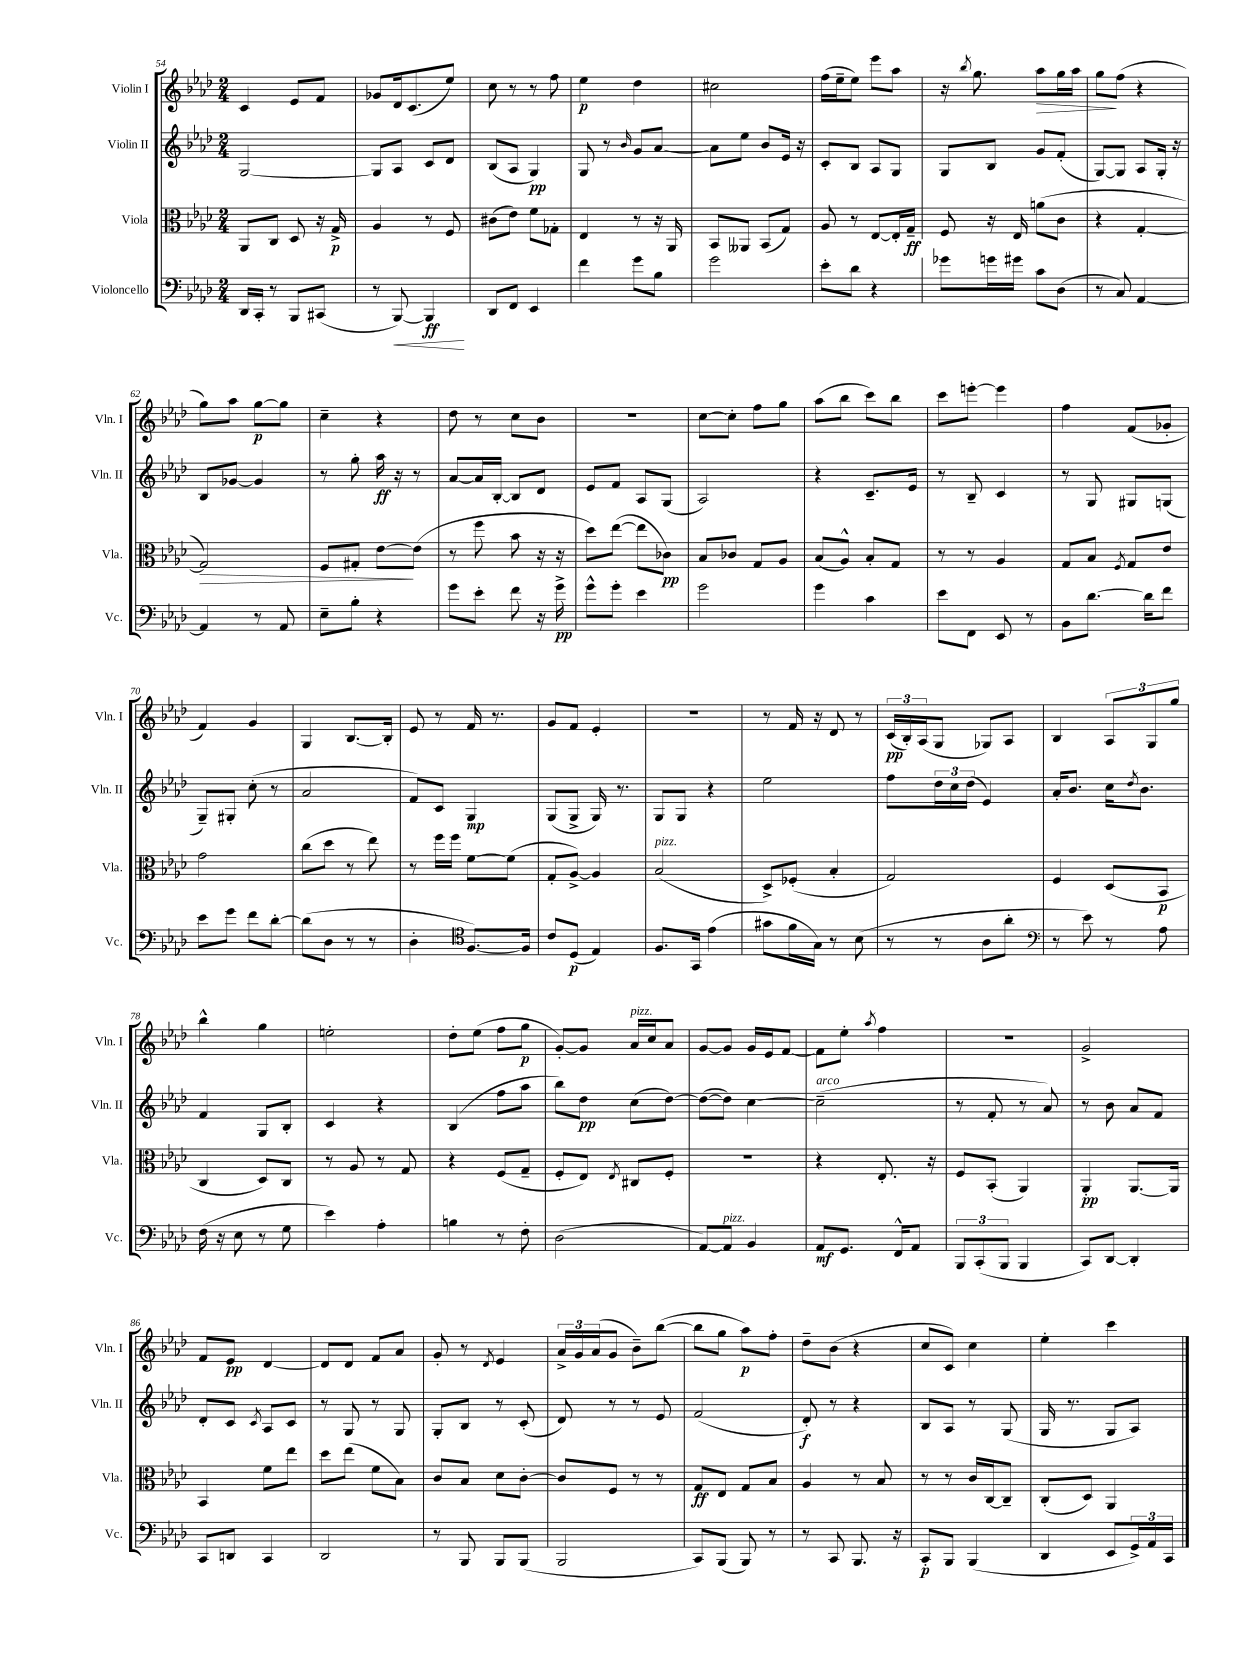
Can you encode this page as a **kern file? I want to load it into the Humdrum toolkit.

**kern	**dynam	**kern	**dynam	**kern	**dynam	**kern	**dynam
*part4	*part4	*part3	*part3	*part2	*part2	*part1	*part1
*staff4	*staff4	*staff3	*staff3	*staff2	*staff2	*staff1	*staff1
*I"Violoncello	*	*I"Viola	*	*I"Violin II	*	*I"Violin I	*
*I'Vc.	*	*I'Vla.	*	*I'Vln. II	*	*I'Vln. I	*
*clefF4	*	*clefC3	*	*clefG2	*	*clefG2	*
*k[b-e-a-d-]	*	*k[b-e-a-d-]	*	*k[b-e-a-d-]	*	*k[b-e-a-d-]	*
*M2/4	*	*M2/4	*	*M2/4	*	*M2/4	*
=54	=54	=54	=54	=54	=54	=54	=54
16DD-/LL	.	8AA-/L	.	[2G/	.	4c/	.
16CC'/JJ	.	.	.	.	.	.	.
8r	.	8C/J	.	.	.	.	.
8BBB-/L	.	8D-/	.	.	.	8e-/L	.
(8CC#X/J	.	16r	.	.	.	8f/J	.
.	.	16G^/	p	.	.	.	.
=55	=55	=55	=55	=55	=55	=55	=55
8r	.	4A-/	.	8G/L]	.	8g-X/L	.
!	!LO:HP:b	!	!	!	!	!	!
[8BBB-/)	<	.	.	8A-/J	.	16d-/k	.
.	.	.	.	.	.	(8.c/	.
4BBB-/]	ff	8r	.	8c/L	.	.	.
.	.	8F/	.	8d-/J	.	8ee-/J)	.
.	[	.	.	.	.	.	.
=56	=56	=56	=56	=56	=56	=56	=56
8DD-/L	.	(8c#X\L	.	(8B-/L	.	8cc\	.
8FF/J	.	8e-\J)	.	8A-/J	.	8r	.
4EE-/	.	8f\L	.	4G/)	pp	8r	.
.	.	8G-X'\J	.	.	.	8ff\	.
=57	=57	=57	=57	=57	=57	=57	=57
4f\	.	4E-/	.	8G/	.	4ee-\	p
.	.	.	.	8r	.	.	.
.	.	.	.	16qqb-/	.	.	.
8g\L	.	8r	.	8g/L	.	4dd-\	.
8B-\J	.	16r	.	[8a-/J	.	.	.
.	.	16AA-/	.	.	.	.	.
=58	=58	=58	=58	=58	=58	=58	=58
2g\	.	8BB-/L	.	8a-\L]	.	2cc#X\	.
.	.	8AA--X/J	.	8ee-\J	.	.	.
.	.	(8BB-/L	.	8b-/L	.	.	.
.	.	8G/J)	.	16e-/Jk	.	.	.
.	.	.	.	16r	.	.	.
=59	=59	=59	=59	=59	=59	=59	=59
8e-'\L	.	8A-/	.	8c'/L	.	(16ff\LL	.
.	.	.	.	.	.	16ee-~\J	.
8d-\J	.	8r	.	8B-/J	.	8ee-\J)	.
4r	.	[8E-/L	.	8A-/L	.	8eee-\L	.
.	.	16E-'/L]	.	8G/J	.	8aa-\J	.
.	.	16G~/JJ	ff	.	.	.	.
=60	=60	=60	=60	=60	=60	=60	=60
8g-X\L	.	8F/	.	8G/L	.	16r	.
.	.	.	.	.	.	8qbb-/	.
.	.	.	.	.	.	8.gg\	.
16gn\L	.	16r	.	8B-/J	.	.	.
16g#X\JJ	.	16E-/	.	.	.	.	.
!	!	!	!	!	!	!	!LO:HP:b
8c\L	.	(8an\L	.	8g/L	.	8aa-\L	>
(8D-\J	.	8c\J	.	(8f'/J	.	16gg\L	.
.	.	.	.	.	.	16aa-\JJ	.
=61	=61	=61	=61	=61	=61	=61	=61
8r	.	4r	.	[8G/L)	.	8gg\L	.
8C/)	.	.	.	8G/J]	.	(8ff\J	]
[4AA-/	.	[4G'/	.	8A-/L	.	4r	.
.	.	.	.	16G'/Jk	.	.	.
.	.	.	.	16r	.	.	.
!!LO:LB:g=z
=62	=62	=62	=62	=62	=62	=62	=62
!	!	!	!LO:HP:b	!	!	!	!
4AA-/]	.	2G/])	>	8B-/L	.	8gg\L)	.
.	.	.	.	[8g-X/J	.	8aa-\J	.
8r	.	.	.	4g-/]	.	[8gg\L	p
8AA-/	.	.	.	.	.	8gg\J]	.
=63	=63	=63	=63	=63	=63	=63	=63
8E-~\L	.	8F/L	.	8r	.	4cc~\	.
8B-'\J	.	8G#X'/J	.	8gg'\	.	.	.
4r	.	[8e-\L	.	16aa-\	ff	4r	.
.	.	.	.	16r	.	.	.
.	.	(8e-\J]	]	8r	.	.	.
=64	=64	=64	=64	=64	=64	=64	=64
8g\L	.	8r	.	[8a-/L	.	8dd-\	.
8e-'\J	.	8ff\	.	16a-/L]	.	8r	.
.	.	.	.	[16B-'/JJ	.	.	.
8f\	.	8b-\	.	8B-/L]	.	8cc\L	.
16r	.	16r	.	8d-/J	.	8b-\J	.
16g^\	pp	16r	.	.	.	.	.
=65	=65	=65	=65	=65	=65	=65	=65
8g^^\L	.	8dd-\L)	.	8e-/L	.	2r	.
8g'\J	.	([8ee-\J	.	8f/J	.	.	.
4e-\	.	8ee-\L]	.	8A-/L	.	.	.
.	.	8c-X\J)	pp	(8G/J	.	.	.
=66	=66	=66	=66	=66	=66	=66	=66
2g\	.	8B-/L	.	2A-/)	.	[8cc\L	.
.	.	8c-X/J	.	.	.	8cc'\J]	.
.	.	8G/L	.	.	.	8ff\L	.
.	.	8A-/J	.	.	.	8gg\J	.
=67	=67	=67	=67	=67	=67	=67	=67
4g\	.	(8B-/L	.	4r	.	(8aa-\L	.
.	.	8A-^^/J)	.	.	.	8bb-\J	.
4c\	.	8B-'/L	.	8.c~/L	.	8ccc\L)	.
.	.	8G/J	.	.	.	8bb-\J	.
.	.	.	.	16e-/Jk	.	.	.
=68	=68	=68	=68	=68	=68	=68	=68
8e-\L	.	8r	.	8r	.	8ccc\L	.
8FF\J	.	8r	.	8B-~/	.	[8eeen'\J	.
8EE-/	.	4A-/	.	4c/	.	4eee\]	.
8r	.	.	.	.	.	.	.
=69	=69	=69	=69	=69	=69	=69	=69
8BB-\L	.	8G/L	.	8r	.	4ff\	.
[8.d-\J	.	8B-/J	.	8G/	.	.	.
.	.	8qF/	.	.	.	.	.
.	.	8G/L	.	8G#X/L	.	(8f/L	.
16d-\KL]	.	.	.	.	.	.	.
8f\J	.	8e-/J	.	(8Gn/J	.	8g-X'/J	.
!!LO:LB:g=z
=70	=70	=70	=70	=70	=70	=70	=70
8e-\L	.	2g\	.	8G~/L)	.	4f/)	.
8g\J	.	.	.	8G#X'/J	.	.	.
8f\L	.	.	.	(8cc'\	.	4g/	.
[8d-'\J	.	.	.	8r	.	.	.
=71	=71	=71	=71	=71	=71	=71	=71
(8d-\L]	.	(8cc\L	.	2a-/	.	4G/	.
8D-\J	.	8dd-\J	.	.	.	.	.
8r	.	8r	.	.	.	[8.B-/L	.
8r	.	8ee-\)	.	.	.	.	.
.	.	.	.	.	.	16B-'/Jk]	.
=72	=72	=72	=72	=72	=72	=72	=72
4D-'\	.	8r	.	8f/L)	.	8e-/	.
.	.	16ff\LL	.	8c/J	.	8r	.
.	.	16ff\JJ	.	.	.	.	.
*clefC4	*	*	*	*	*	*	*
[8.F/L)	.	[8f\L	.	4G/	mp	16f/	.
.	.	.	.	.	.	8.r	.
.	.	(8f\J]	.	.	.	.	.
16F/Jk]	.	.	.	.	.	.	.
=73	=73	=73	=73	=73	=73	=73	=73
8c/L	.	8G'/L	.	(8G/L	.	8g/L	.
(8D-/J	p	[8A-^/J)	.	8G^/J	.	8f/J	.
4E-/)	.	4A-/]	.	16G/)	.	4e-'/	.
.	.	.	.	8.r	.	.	.
=74	=74	=74	=74	=74	=74	=74	=74
!	!	!LO:TX:a:i:t=pizz.	!	!	!	!	!
8.F/L	.	(2B-/	.	8G/L	.	2r	.
.	.	.	.	8G/J	.	.	.
16GG/Jk	.	.	.	.	.	.	.
(4e-\	.	.	.	4r	.	.	.
=75	=75	=75	=75	=75	=75	=75	=75
8g#X\L	.	8D-^/L)	.	2ee-\	.	8r	.
16f\L	.	(8F-X'/J	.	.	.	16f/	.
16G\JJ)	.	.	.	.	.	16r	.
8r	.	4B-'/	.	.	.	8d-/	.
(8B-\	.	.	.	.	.	8r	.
=76	=76	=76	=76	=76	=76	=76	=76
8r	.	2G/)	.	8ff\L	.	(24c/LL	pp
.	.	.	.	.	.	24B-'/)	.
.	.	.	.	.	.	(24A-/J	.
8r	.	.	.	24dd-\L	.	8G/J	.
.	.	.	.	24cc\	.	.	.
.	.	.	.	(24dd-\JJ	.	.	.
8A-\L	.	.	.	4e-/)	.	8G-X/L)	.
8a-'\J	.	.	.	.	.	8A-/J	.
=77	=77	=77	=77	=77	=77	=77	=77
*clefF4	*	*	*	*	*	*	*
8r	.	4F/	.	16a-'/KL	.	4B-/	.
.	.	.	.	8.b-/J	.	.	.
8e-\)	.	.	.	.	.	.	.
8r	.	(8D-/L	.	16cc\KL	.	12A-/L	.
.	.	.	.	8qdd-/	.	.	.
.	.	.	.	8.b-\J	.	.	.
.	.	.	.	.	.	12G/	.
8A-\	.	8BB-/J	p	.	.	.	.
.	.	.	.	.	.	12gg/J	.
!!LO:LB:g=z
=78	=78	=78	=78	=78	=78	=78	=78
(16F\	.	4C/	.	4f/	.	4bb-^^\	.
16r	.	.	.	.	.	.	.
8E-\	.	.	.	.	.	.	.
8r	.	8D-/L)	.	8G/L	.	4gg\	.
8G\	.	8C/J	.	8B-'/J	.	.	.
=79	=79	=79	=79	=79	=79	=79	=79
4e-\)	.	8r	.	4c/	.	2een'\	.
.	.	8A-/	.	.	.	.	.
4A-'\	.	8r	.	4r	.	.	.
.	.	8G/	.	.	.	.	.
=80	=80	=80	=80	=80	=80	=80	=80
4Bn\	.	4r	.	(4B-/	.	8dd-'\L	.
.	.	.	.	.	.	(8ee-\J	.
8r	.	(8F/L	.	8ff\L	.	8ff\L	.
8F'\	.	8G~/J	.	8aa-\J	.	8gg\J	p
=81	=81	=81	=81	=81	=81	=81	=81
(2D-\	.	8F'/L	.	8bb-\L)	.	[8g'/L)	.
.	.	8E-/J)	.	8dd-\J	pp	8g/J]	.
.	.	8qE-/	.	.	.	.	.
!	!	!	!	!	!	!LO:TX:a:i:t=pizz.	!
.	.	8C#X/L	.	(8cc\L	.	16a-/LL	.
.	.	.	.	.	.	16cc/J	.
.	.	8F'/J	.	[8dd-\J)	.	8a-/J	.
=82	=82	=82	=82	=82	=82	=82	=82
[8AA-/L)	.	2r	.	(8dd-\L_	.	[8g/L	.
!LO:TX:a:i:t=pizz.	!	!	!	!	!	!	!
8AA-/J]	.	.	.	8dd-\J])	.	8g/J]	.
4BB-/	.	.	.	[4cc\	.	16g/LL	.
.	.	.	.	.	.	16e-/J	.
.	.	.	.	.	.	[8f/J	.
=83	=83	=83	=83	=83	=83	=83	=83
!	!	!	!	!LO:TX:a:i:t=arco	!	!	!
8AA-/L	mf	4r	.	(2cc~\]	.	8f\L]	.
8.GG/J	.	.	.	.	.	8ee-'\J	.
.	.	.	.	.	.	8qaa-/	.
.	.	8.E-'/	.	.	.	4ff\	.
16FF^^/KL	.	.	.	.	.	.	.
8AA-/J	.	.	.	.	.	.	.
.	.	16r	.	.	.	.	.
=84	=84	=84	=84	=84	=84	=84	=84
12BBB-/L	.	8F/L	.	8r	.	2r	.
(12CC'/	.	.	.	.	.	.	.
.	.	(8BB-'/J	.	8f'/	.	.	.
12BBB-/J	.	.	.	.	.	.	.
4BBB-/	.	4AA-/)	.	8r	.	.	.
.	.	.	.	8a-/)	.	.	.
=85	=85	=85	=85	=85	=85	=85	=85
8CC/L)	.	4AA-'/	pp	8r	.	2g^/	.
[8DD-/J	.	.	.	8b-\	.	.	.
4DD-'/]	.	[8.AA-/L	.	8a-/L	.	.	.
.	.	.	.	8f/J	.	.	.
.	.	16AA-/Jk]	.	.	.	.	.
!!LO:LB:g=z
=86	=86	=86	=86	=86	=86	=86	=86
8CC/L	.	4BB-/	.	8d-'/L	.	8f/L	.
8DDn/J	.	.	.	8c/J	.	8e-/J	pp
.	.	.	.	8qc/	.	.	.
4CC/	.	8f\L	.	8A-/L	.	[4d-/	.
.	.	8ee-\J	.	8c/J	.	.	.
=87	=87	=87	=87	=87	=87	=87	=87
2DD-/	.	8dd-\L	.	8r	.	8d-/L]	.
.	.	(8ee-\J	.	8G/	.	8d-/J	.
.	.	8f\L	.	8r	.	8f/L	.
.	.	8B-\J)	.	8G/	.	8a-/J	.
=88	=88	=88	=88	=88	=88	=88	=88
8r	.	8c/L	.	8G'/L	.	8g'/	.
8BBB-/	.	8B-/J	.	8B-/J	.	8r	.
.	.	.	.	.	.	8qd-/	.
8BBB-/L	.	8d-\L	.	8r	.	4e-/	.
(8BBB-/J	.	[8c'\J	.	(8c'/	.	.	.
=89	=89	=89	=89	=89	=89	=89	=89
2BBB-/	.	8c/L]	.	8d-/)	.	24a-^/LL	.
.	.	.	.	.	.	24g/	.
.	.	.	.	.	.	(24a-/J	.
.	.	8F/J	.	8r	.	8g/J	.
.	.	8r	.	8r	.	8b-~\L)	.
.	.	8r	.	8e-/	.	([8bb-\J	.
=90	=90	=90	=90	=90	=90	=90	=90
8CC/L)	.	8G/L	ff	(2f/	.	8bb-\L]	.
(8BBB-/J	.	8E-/J	.	.	.	8gg\J	.
8BBB-/)	.	8G/L	.	.	.	8aa-\L)	p
8r	.	8B-/J	.	.	.	8ff'\J	.
=91	=91	=91	=91	=91	=91	=91	=91
8r	.	4A-/	.	8d-'/)	f	8dd-~\L	.
8CC/	.	.	.	8r	.	(8b-\J	.
8.BBB-/	.	8r	.	4r	.	4r	.
.	.	8B-/	.	.	.	.	.
16r	.	.	.	.	.	.	.
=92	=92	=92	=92	=92	=92	=92	=92
8CC'/L	p	8r	.	8B-/L	.	8cc/L	.
8BBB-/J	.	8r	.	8A-/J	.	8c/J)	.
(4BBB-/	.	16c/LL	.	8r	.	4cc\	.
.	.	[16C/J	.	.	.	.	.
.	.	8C~/J]	.	(8G/	.	.	.
=93	=93	=93	=93	=93	=93	=93	=93
4DD-/	.	(8C'/L	.	16G/	.	4ee-'\	.
.	.	.	.	8.r	.	.	.
.	.	8D-/J)	.	.	.	.	.
8EE-/L	.	4AA-/	.	8G/L	.	4ccc\	.
24GG^/L)	.	.	.	8A-/J)	.	.	.
24AA-/	.	.	.	.	.	.	.
24CC/JJ	.	.	.	.	.	.	.
==	==	==	==	==	==	==	==
*-	*-	*-	*-	*-	*-	*-	*-
